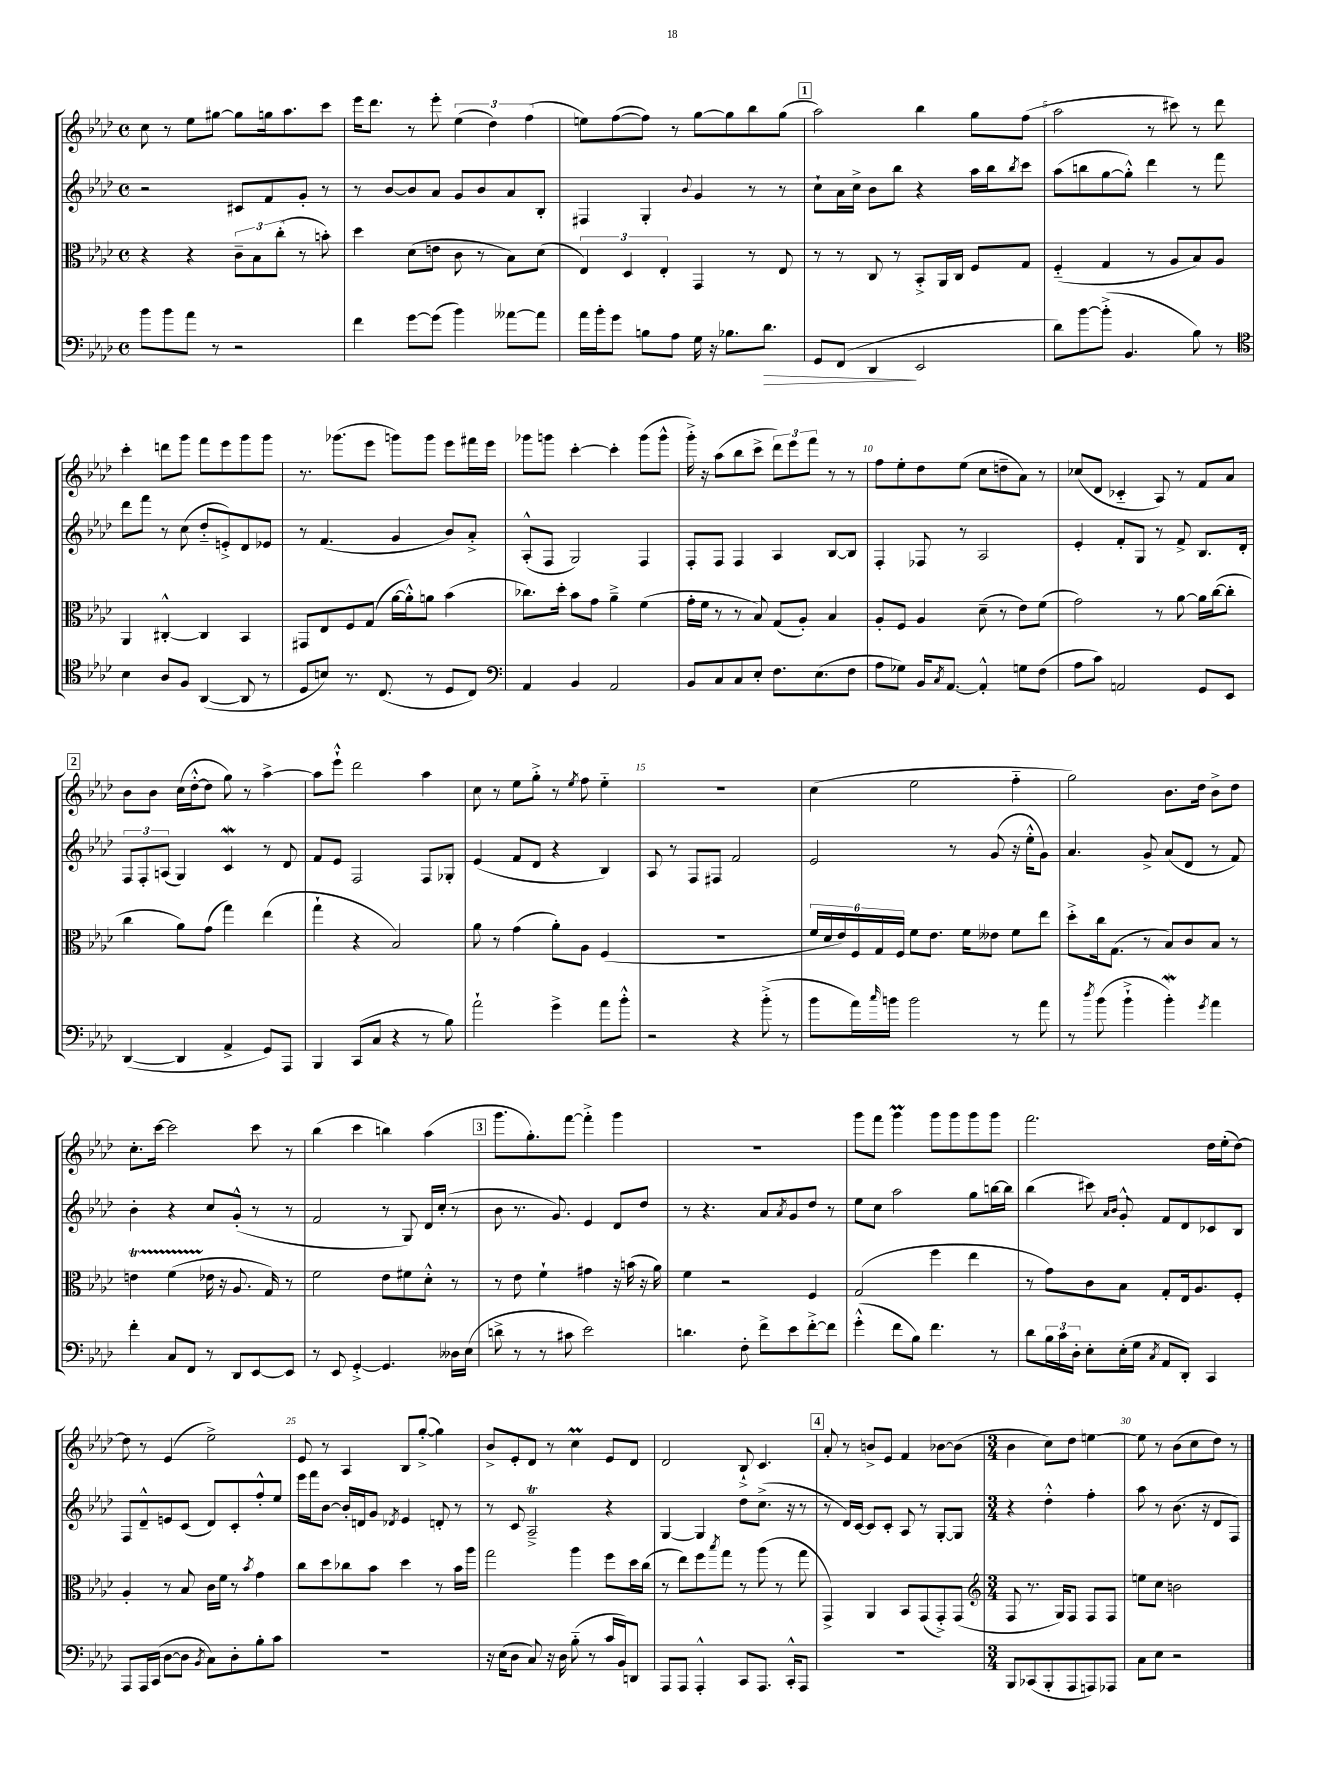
<<
\new StaffGroup <<
\new Staff = "s0" {
    \clef treble \key aes \major \defaultTimeSignature \time 4/4
    c''8 r8 ees''8 gis''8~ gis''8 g''16 aes''8. c'''8 |
    ees'''16 des'''8. r8 ees'''8-. \tuplet 3/2 { ees''4( des''4) f''4( } |
    e''8) f''8~( f''8) r8 g''8~ g''8 bes''8 g''8( |
    \mark \markup { \box "1" } aes''2) bes''4 g''8 f''8( |
    aes''2 r8 cis'''8) r8 des'''8 |
    c'''4-. d'''8 g'''8 f'''8 ees'''8 g'''8 g'''8 |
    r8. ges'''8.( ees'''8 g'''8) g'''8 ees'''8 fis'''16 ees'''16 |
    ges'''8 g'''8 c'''4~-. c'''4-. g'''8( g'''8-^ |
    g'''16-.->) r16 aes''8( bes''8 c'''8-> \tuplet 3/2 { des'''8) ees'''8 f'''8 } r8 r8 |
    f''8 ees''8-. des''8 ees''8( c''8 d''8-- aes'8) r8 |
    ces''8( des'8 ces'4-_ aes8) r8 f'8 aes'8 |
    \mark \markup { \box "2" } bes'8 bes'8 c''16( des''16~-.-^ des''8 g''8) r8 aes''4~-> |
    aes''8 ees'''8-!-^ des'''2 aes''4 |
    c''8 r8 ees''8 g''8-.-> r8 \acciaccatura { ees''8 } f''8 ees''4-_ |
    R1 |
    c''4( ees''2 f''4-_ |
    g''2) bes'8. des''16 bes'8-> des''8 |
    c''8.-. c'''16~ c'''2 c'''8 r8 |
    bes''4( c'''4 b''4) aes''4( |
    \mark \markup { \box "3" } g'''8. g''8.-.) f'''8~ f'''4-.-> g'''4 |
    R1 |
    g'''8 f'''8 g'''4\prall g'''8 g'''8 g'''8 g'''8 |
    f'''2. des''16 ees''16-.( des''8~) |
    des''8 r8 ees'4( ees''2->) |
    ees'8 r8 aes4 bes8 g''8~-.->( g''4) |
    bes'8-> ees'8-. des'8 r8 c''4\prall ees'8 des'8 |
    des'2 bes8-!-> c'4. |
    \mark \markup { \box "4" } aes'8-. r8 b'8-> ees'8 f'4 bes'8~ bes'8( |
    \numericTimeSignature \time 3/4 bes'4 c''8) des''8 e''4~ |
    e''8 r8 bes'8( c''8 des''8) r8 \bar "|." |
}
\new Staff = "s1" {
    \clef treble \key aes \major \defaultTimeSignature \time 4/4
    r2 cis'8 f'8 g'8-. r8 |
    r8 bes'8~ bes'8 aes'8 g'8 bes'8 aes'8 bes8-. |
    fis4 g4-. \appoggiatura { bes'8 } g'4 r8 r8 |
    \mark \markup { \box "1" } c''8-! aes'16 c''16-> bes'8 bes''8 r4 aes''16 bes''16 \acciaccatura { bes''8 } c'''8 |
    aes''8( b''8 g''8~ g''8-.-^) des'''4 r8 f'''8 |
    des'''8 f'''8 r8 c''8( des''8-_ e'8-.->) des'8 ees'8 |
    r8 f'4.( g'4 bes'8) aes'8-.-> |
    aes8-.-^( f8 g2) f4 |
    f8-. f8 f4 aes4 bes8~ bes8 |
    f4-. fes8 r8 aes2 |
    ees'4-. f'8-. g8 r8 f'8-> bes8. des'16-. |
    \mark \markup { \box "2" } \tuplet 3/2 { f8 f8-. a8( } g4) c'4\mordent r8 des'8 |
    f'8 ees'8 f2 f8 ges8-. |
    ees'4( f'8 des'8 r4 bes4) |
    aes8 r8 f8 fis8 f'2 |
    ees'2 r8 g'8( r16 ees''16-.-^ g'8) |
    aes'4. g'8-> aes'8( des'8 r8 f'8) |
    bes'4-. r4 c''8 g'8-.-^( r8 r8 |
    f'2 r8 g8) des'16 c''16-.( r8 |
    \mark \markup { \box "3" } bes'8 r8. g'8.) ees'4 des'8 des''8 |
    r8 r4. aes'8 \acciaccatura { aes'8 } g'8 des''8 r8 |
    ees''8 c''8 aes''2 g''8 b''16~ b''16 |
    bes''4( cis'''8) \grace { aes'16 bes'16 } g'8-.-^ f'8 des'8 ces'8 bes8 |
    f8 des'8---^ e'8 c'8( des'8) c'8-. f''8-.-^ ees''8 |
    ees'''16 f'''16 bes'8~ bes'16-. d'16 g'8 \acciaccatura { des'8 } ees'4 d'8-. r8 |
    r8 c'8 aes2--->\trill r4 |
    g4~ g4 des''8 c''8.->( r16 r8 |
    \mark \markup { \box "4" } r8 des'16) c'16~ c'8 c'8-. aes8 r8 g8~-. g8 |
    \numericTimeSignature \time 3/4 r4 des''4-.-^ f''4-. |
    aes''8 r8 bes'8.( r16 des'8 f8) \bar "|." |
}
\new Staff = "s2" {
    \clef alto \key aes \major \defaultTimeSignature \time 4/4
    r4 r4 \tuplet 3/2 { c'8-- bes8 c''8-.( } r8 b'8-.) |
    des''4 des'8( e'8 c'8 r8 bes8) des'8( |
    \tuplet 3/2 { ees4) des4 ees4-. } g,4 r8 ees8 |
    \mark \markup { \box "1" } r8 r8 c8 r8 bes,8-.-> aes,16 c16 f8 g8 |
    f4-_( g4 r8 aes8 bes8) aes8 |
    aes,4 cis4~-.-^ cis4 bes,4 |
    gis,8 ees8 f8 g8( aes'16~ aes'16-.-^) a'8 bes'4( |
    ces''8.) des''16-. bes'8 g'8 aes'4---> f'4( |
    g'16-. f'16 r8 r8 bes8) g8( aes8-.) bes4 |
    aes8-. f8 aes4 des'8--( r8 ees'8) f'8( |
    g'2) r8 aes'8~ aes'16 c''16~( c''8-. |
    \mark \markup { \box "2" } c''4 aes'8) g'8( g''4) ees''4( |
    g''4-! r4 bes2) |
    aes'8 r8 g'4( aes'8-.) aes8 f4( |
    R1 |
    \tuplet 6/4 { f'16 des'16 ees'16) f16 g16 f16 } f'8 ees'8. f'16 eeses'8 f'8 ees''8 |
    des''8-.-> c''16 g8.( r8 bes8) c'8 bes8 r8 |
    e'4\startTrillSpan f'4( ees'16\stopTrillSpan r16 aes8. g16) r8 |
    f'2 ees'8 fis'8 des'8-.-^ r8 |
    \mark \markup { \box "3" } r8 ees'8 f'4-! gis'4 r16 b'16( r16 aes'16) |
    f'4 r2 f4 |
    g2( f''4 ees''4 |
    r8 g'8) c'8 bes8 g8-. ees16 aes8. f8-. |
    aes4-. r8 bes8 c'16 f'16 r8 \acciaccatura { bes'8 } g'4 |
    c''8 des''8 ces''8 bes'8 des''4 r8 bes'16 aes''16 |
    g''2 aes''4 f''8 des''16 c''16( |
    r8 ees''8) f''8 \acciaccatura { bes''8 } g''8 r8 aes''8( r8 g''8 |
    \mark \markup { \box "4" } g,4->) aes,4 bes,8 g,8( g,8-.->) g,8( |
    \numericTimeSignature \time 3/4 \clef treble f8 r8. g16) f8 f8 f8 |
    e''8 c''8 b'2 \bar "|." |
}
\new Staff = "s3" {
    \clef bass \key aes \major \defaultTimeSignature \time 4/4
    bes'8 bes'8 aes'8 r8 r2 |
    f'4 g'8~ g'8( bes'4) aeses'8~ aeses'8 |
    aes'16 bes'16-. g'8 b8 aes8 g16 r16 bes8. des'8.\> |
    \mark \markup { \box "1" } g,8 f,8( des,4\! ees,2 |
    des'8) bes'8~ bes'8-.->( bes,4. bes8) r8 |
    \clef tenor bes4 aes8 f8 aes,4~( aes,8 r8 |
    des8 b8) r8. c8.( r8 des8 c8) |
    \clef bass aes,4 bes,4 aes,2 |
    bes,8 c8 c8 ees8-. f8. ees8.( f8 |
    aes8 ges8) bes,16 \acciaccatura { c8 } aes,8.~ aes,4-.-^ g8 f8( |
    aes8 c'8) a,2 g,8 ees,8 |
    \mark \markup { \box "2" } des,4~( des,4 aes,4-> g,8) aes,,8 |
    bes,,4 c,8( c8 r4 r8 bes8) |
    aes'2-! g'4-> aes'8 bes'8-.-^ |
    r2 r4 bes'8-.->( r8 |
    bes'8 aes'16) \grace { c''16 } b'16 b'2 r8 aes'8 |
    r8 \acciaccatura { des''8 } bes'8( bes'4-!-> bes'4-.\mordent) \acciaccatura { g'8 } aes'4 |
    f'4-. c8 f,8 r8 des,8 ees,8~ ees,8 |
    r8 ees,8 g,4~-.-> g,4. deses16 ees16( |
    \mark \markup { \box "3" } d'8-> r8 r8 cis'8 ees'2) |
    d'4. f8-. f'8-> ees'8 f'8~-.-> f'8 |
    g'4-.-^( f'8 bes8) f'4. r8 |
    des'8 \tuplet 3/2 { bes16 c'16 des16-. } ees8-. ees16-.( g16 \acciaccatura { c8 } aes,8 des,8-.) c,4 |
    aes,,8 aes,,16 c,16( des8~ des8 \acciaccatura { bes,8 } c8) des8-. bes8-. c'8 |
    R1 |
    r16 ees16( des8 c8) r16 des16 bes8-_( r8 c'16 bes,16) d,8 |
    aes,,8 aes,,8 aes,,4-.-^ c,8 aes,,8. c,16-.-^ aes,,8 |
    \mark \markup { \box "4" } R1 |
    \numericTimeSignature \time 3/4 bes,,8 ces,8( bes,,8-. aes,,8 a,,8) aes,,8 |
    c8 ees8 r2 \bar "|." |
}
>>
>>
\layout { \context { \Score \override BarNumber.break-visibility = ##(#f #t #t) barNumberVisibility = #(every-nth-bar-number-visible 5) } }
